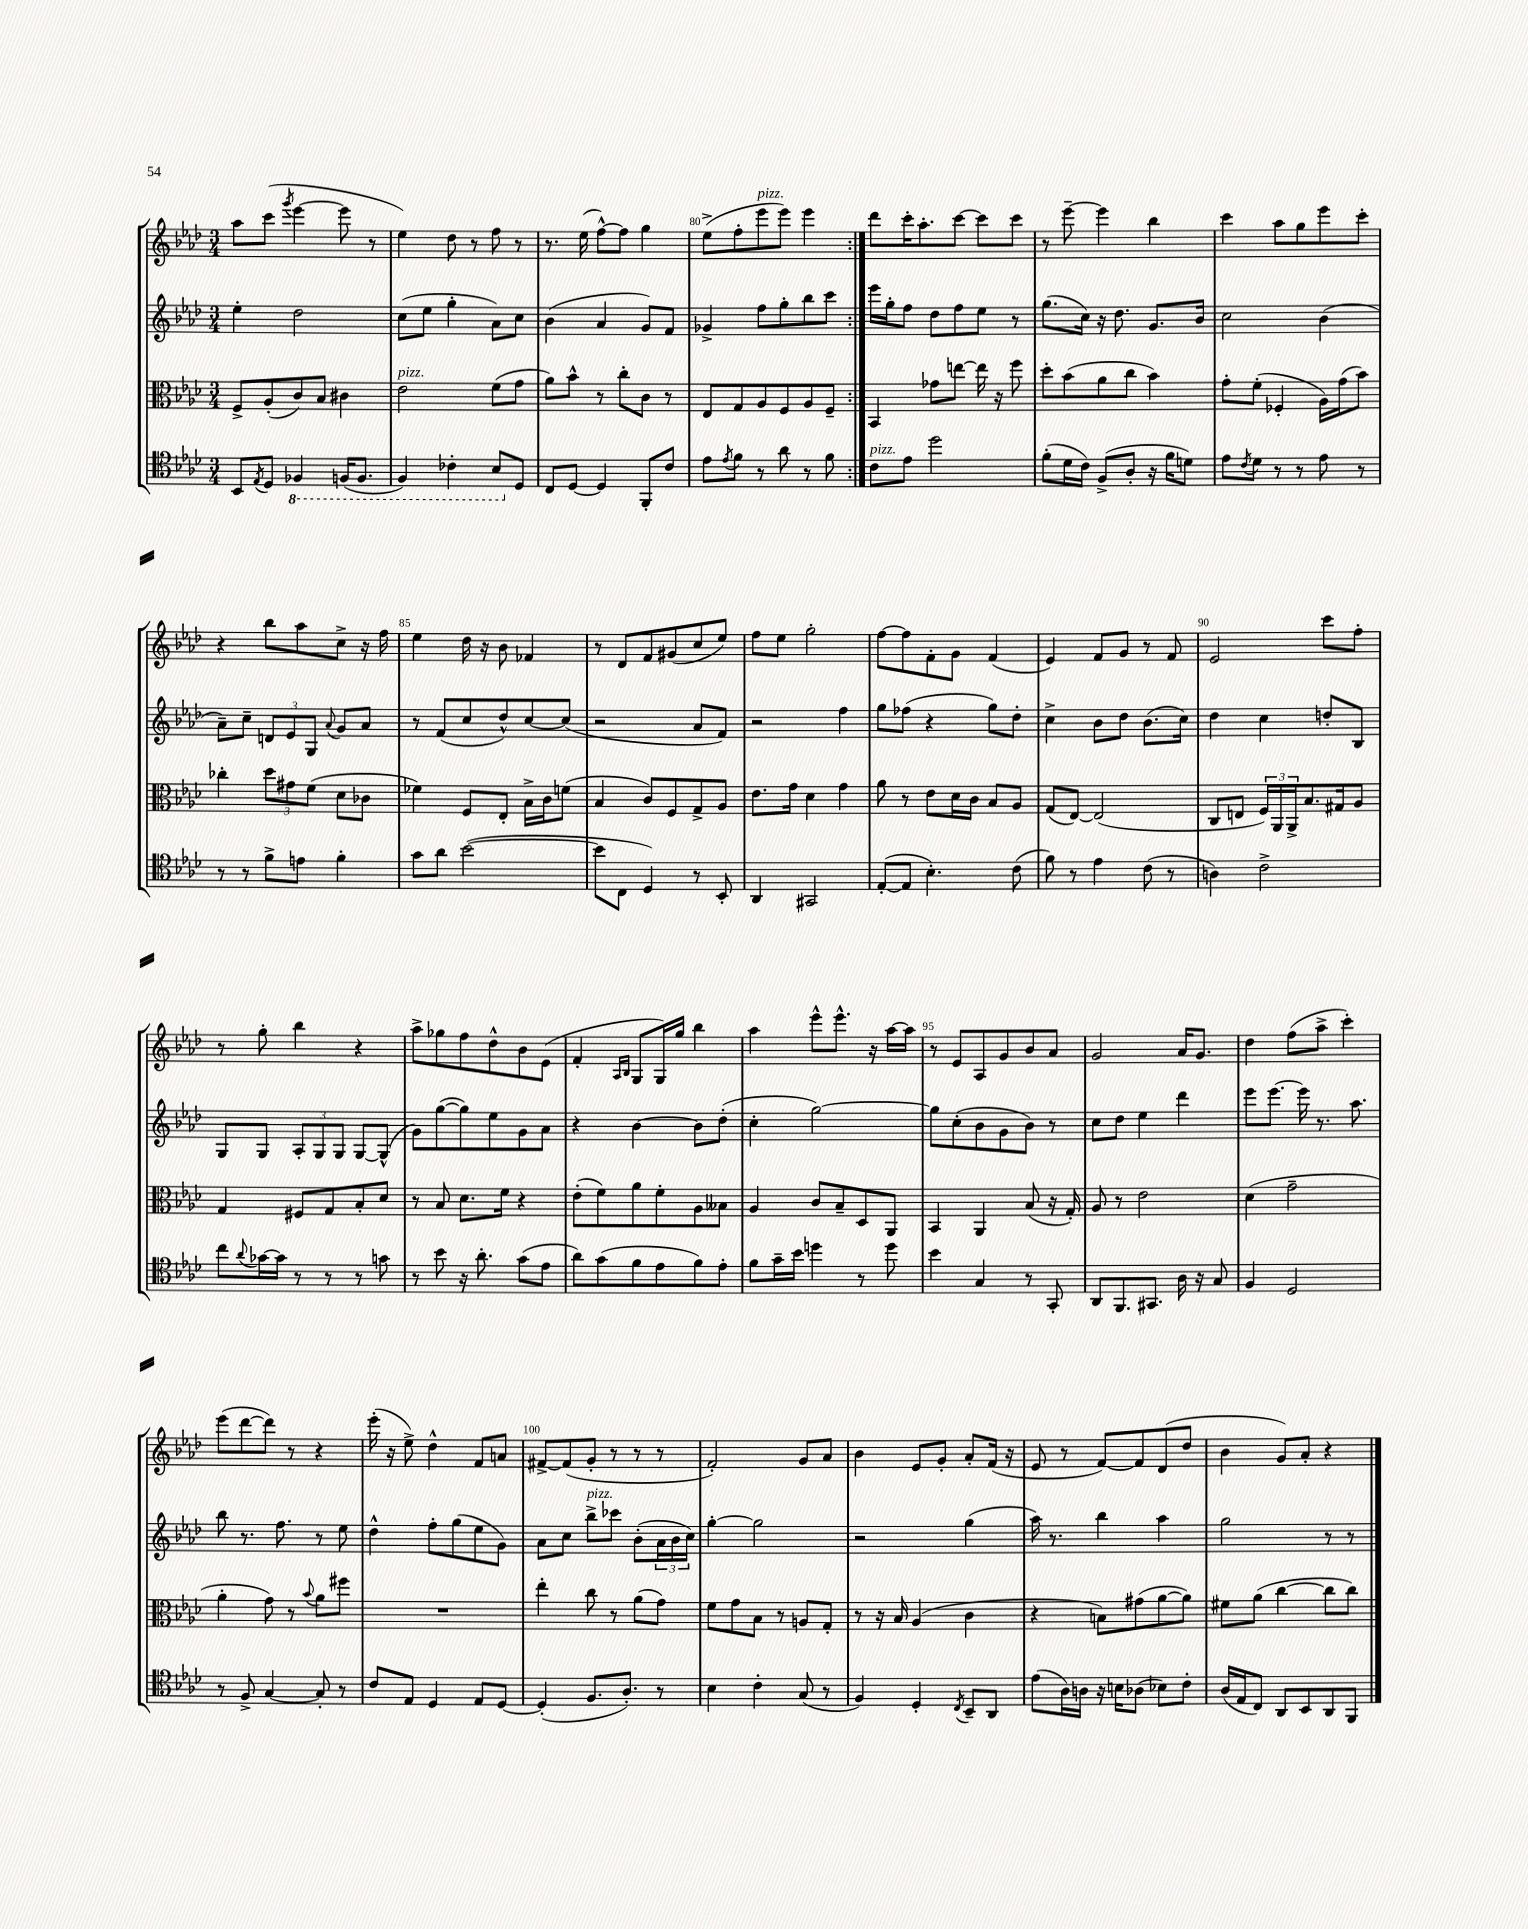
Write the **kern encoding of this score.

**kern	**kern	**kern	**kern
*staff4	*staff3	*staff2	*staff1
*clefC4	*clefC3	*clefG2	*clefG2
*k[b-e-a-d-]	*k[b-e-a-d-]	*k[b-e-a-d-]	*k[b-e-a-d-]
*M3/4	*M3/4	*M3/4	*M3/4
8BB-	8F^	4ee-'	8aa-
8qE-	.	.	.
8D-	(8A-'	.	(8ccc
.	.	.	8qggg
4FF-	8c)	2dd-	[4eee-
.	8B-	.	.
(16FF	4c#	.	8eee-]
8.FF	.	.	.
.	.	.	8r
=	=	=	=
4FF)	2e-	(8cc	4ee-)
.	.	8ee-	.
4C-'	.	4gg'	8dd-
.	.	.	8r
8BB-	(8f	8a-)	8ff
8D-	8g	8cc	8r
=	=	=	=
8C	8a-)	(4b-	8.r
[8D-	8b-^^	.	.
.	.	.	(16ee-
4D-]	8r	4a-	[8ff^^)
.	8cc'	.	8ff]
8FF'	8c	8g)	4gg
8c	8r	8f	.
=	=	=	=
8e-	8E-	4g-^	(8ee-^
8qe-	.	.	.
8f	8G	.	8ff'
8r	8A-	8ff	8eee-
8a-	8F	8gg'	8eee-)
8r	8A-	8bb-	4eee-
8f	8F~	8ccc	.
=:|!	=:|!	=:|!	=:|!
8c	4BB-	16eee-	8ddd-
.	.	16gg'	.
8e-	.	8ff	16ccc'
.	.	.	8.aa-'
2dd-	8g-	8dd-	.
.	[8ee	8ff	[8ccc
.	16ee]	8ee-	8ccc]
.	16r	.	.
.	8ff	8r	8ccc
=	=	=	=
(8f'	8dd-'	(8.gg	8r
16d-	(8b-	.	[8eee-~
16c)	.	16cc)	.
(8F^	8a-	16r	4eee-]
.	.	8.dd-	.
8A-'	8cc	.	.
16r	4b-)	8.g	4bb-
16f	.	.	.
8d)	.	.	.
.	.	16b-	.
=	=	=	=
8e-	8g'	2cc	4ccc
8qc	.	.	.
8d-	(8f'	.	.
8r	4F-'	.	8aa-
8r	.	.	8gg
8e-	16A-)	(4b-	8eee-
.	(16g	.	.
8r	8b-)	.	8ccc'
=	=	=	=
8r	4cc-'	8a-~)	4r
8r	.	8cc~	.
8f^	12dd-	12d	8bb-
.	12g#	12e-	.
8e	.	.	8aa-
.	(12f	12G	.
.	.	8qqa-	.
4f'	8d-	8g	8cc^
.	8c-	8a-	16r
.	.	.	16ff
=	=	=	=
8g	4f-)	8r	4ee-
8a-	.	(8f	.
([2b-	8F	8cc	16dd-
.	.	.	16r
.	8E-'	8dd-^^)	8b-
.	16B-^	[8cc	4f-
.	16c	.	.
.	(8f	(8cc]	.
=	=	=	=
8b-]	4B-	2r	8r
8C	.	.	8d-
4D-)	8c)	.	8f
.	8F	.	(8g#
8r	8G^	8a-	8cc
8BB-'	8A-	8f)	8ee-)
=	=	=	=
4AA-	8.e-	2r	8ff
.	.	.	8ee-
.	16g	.	.
2GG#	4d-	.	2gg'
.	4g	4ff	.
=	=	=	=
([8E-'	8a-	8gg	[8ff
8E-]	8r	(8ff-	8ff]
4.B-')	8e-	4r	8f'
.	16d-	.	8g
.	16c	.	.
.	8B-	8gg)	(4f
(8c	8A-	8dd-'	.
=	=	=	=
8f)	(8G	4cc^	4e-)
8r	[8E-)	.	.
4e-	(2E-]	8b-	8f
.	.	8dd-	8g
(8c	.	(8.b-	8r
8r	.	.	8f
.	.	16cc)	.
=	=	=	=
4A)	8C	4dd-	2e-
.	8E	.	.
2c^	24F)	4cc	.
.	24AA-	.	.
.	24AA-^	.	.
.	8.B-	.	.
.	.	8dd'	8ccc
.	16G#	.	.
.	8A-	8B-	8ff'
=	=	=	=
8cc	4G	8G	8r
8qqa-	.	.	.
[16g-	.	8G	8gg'
16g-]	.	.	.
8r	8F#	12A-'	4bb-
.	.	12G	.
8r	8G	.	.
.	.	12G	.
8r	8B-'	[8G	4r
8g	8d-	(8G^^]	.
=	=	=	=
8r	8r	8g)	8aa-^
8b-	8B-	([8gg	8gg-
16r	8.d-	8gg])	8ff
8.a-'	.	.	.
.	.	8ee-	8dd-^^
.	16f	.	.
(8g	4r	8g	8b-
8e-	.	8a-	(8e-
=	=	=	=
8a-)	(8e-'	4r	4f'
(8g	8f)	.	.
.	.	.	16qqA-
.	.	.	16qqB-
8f	8a-	[4b-	8G
8e-	8f'	.	16G)
.	.	.	16gg
8f)	8A-	8b-]	4bb-
8e-'	8B--	(8dd-'	.
=	=	=	=
8f	4A-	4cc'	4aa-
16g~	.	.	.
16b-	.	.	.
4dd	8c	[2gg)	8eee-^^
.	8B-~	.	8.eee-^^
8r	8D-	.	.
.	.	.	16r
8dd	8AA-	.	[16aa-
.	.	.	16aa-]
=	=	=	=
4b-	4BB-	8gg]	8r
.	.	(8cc'	8e-
4G	4AA-	8b-	8A-
.	.	8g	8g
8r	(8B-	8b-)	8b-
8GG'	16r	8r	8a-
.	16G')	.	.
=	=	=	=
8AA-	8A-	8cc	2g
8.FF	8r	8dd-	.
.	2e-	4ee-	.
8.GG#	.	.	.
16A-	.	4ddd-	16a-
16r	.	.	8.g
8G	.	.	.
=	=	=	=
4F	(4d-	8eee-	4dd-
.	.	[8.eee-	.
2D-	2g~	.	(8ff
.	.	16eee-]	.
.	.	8.r	8aa-^
.	.	.	4ccc')
.	.	8.aa-	.
=	=	=	=
8r	4a-'	8bb-	(8eee-
8F^	.	8.r	[8ddd-
[4G	8g)	.	8ddd-])
.	.	8.ff	.
.	8r	.	8r
.	8qqb-	.	.
8G']	8a-	8r	4r
8r	8ff#	8ee-	.
=	=	=	=
8c	2.r	4dd-^^	(16eee-'
.	.	.	16r
8E-	.	.	8ee-^)
4D-	.	8ff'	4dd-^^
.	.	(8gg	.
8E-	.	8ee-	8f
[8D-	.	8g)	8a
=	=	=	=
(4D-']	4ee-'	8a-	[8f#^
.	.	8cc	(8f#]
8.F	8cc	8bb-^	8g'
.	8r	8ccc-	8r
8.A-')	.	.	.
.	(8a-	(8b-'	8r
8r	8g)	24a-	8r
.	.	24b-	.
.	.	24cc)	.
=	=	=	=
4B-	8f	[4gg'	2f')
.	8g	.	.
4c'	8B-	2gg]	.
.	8r	.	.
(8G	8A	.	8g
8r	8G'	.	8a-
=	=	=	=
4F)	8r	2r	4b-
.	16r	.	.
.	16B-	.	.
4D-'	(4A-	.	8e-
.	.	.	8g'
8qC	.	.	.
8BB-~	4c	(4gg	8a-'
8AA-	.	.	(16f
.	.	.	16r
=	=	=	=
(8e-	4r	16aa-)	8e-
.	.	8.r	.
16A-)	.	.	8r
16A	.	.	.
16r	8B)	4bb-	[8f)
16B	.	.	.
(8A-	(8g#	.	8f]
8B-)	[8a-	4aa-	(8d-
8c'	8a-])	.	8dd-
=	=	=	=
(16A-	8f#	2gg	4b-
16E-	.	.	.
8C)	(8a-	.	.
8AA-	[4cc	.	8g)
8BB-	.	.	8a-'
8AA-	8cc]	8r	4r
8FF	8cc)	8r	.
==	==	==	==
*-	*-	*-	*-
